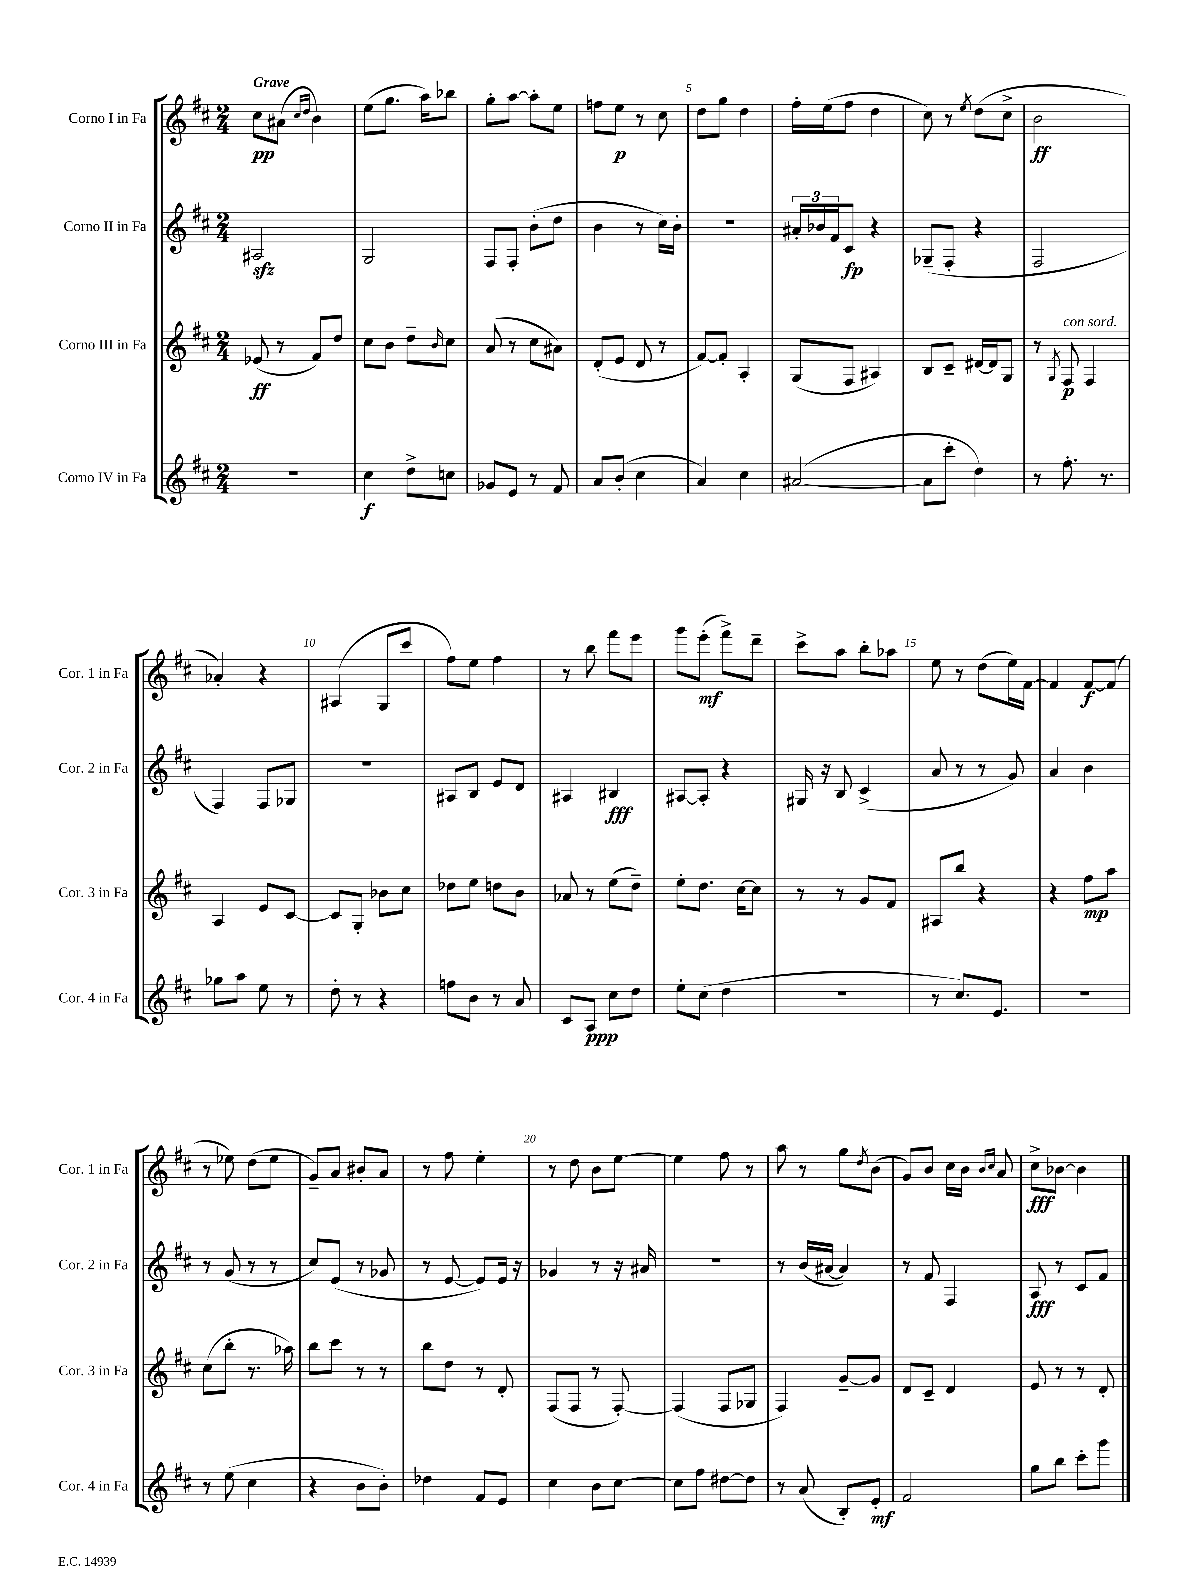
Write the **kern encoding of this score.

**kern	**dynam	**kern	**dynam	**kern	**dynam	**kern	**dynam
*part4	*part4	*part3	*part3	*part2	*part2	*part1	*part1
*staff4	*staff4	*staff3	*staff3	*staff2	*staff2	*staff1	*staff1
*I"Corno IV in Fa	*	*I"Corno III in Fa	*	*I"Corno II in Fa	*	*I"Corno I in Fa	*
*I'Cor. 4 in Fa	*	*I'Cor. 3 in Fa	*	*I'Cor. 2 in Fa	*	*I'Cor. 1 in Fa	*
*clefG2	*	*clefG2	*	*clefG2	*	*clefG2	*
*k[f#c#]	*	*k[f#c#]	*	*k[f#c#]	*	*k[f#c#]	*
*M2/4	*	*M2/4	*	*M2/4	*	*M2/4	*
=1	=1	=1	=1	=1	=1	=1	=1
!	!	!	!	!	!	!LO:TX:a:B:t=Grave	!
2r	.	(8e-X/	ff	2A#Xzz/	.	8cc#\L	pp
.	.	8r	.	.	.	(8a#X\J	.
.	.	.	.	.	.	16qqcc#/LL	.
.	.	.	.	.	.	16qqdd/JJ	.
.	.	8f#/L)	.	.	.	4b\)	.
.	.	8dd/J	.	.	.	.	.
=2	=2	=2	=2	=2	=2	=2	=2
4cc#\	f	8cc#\L	.	2G/	.	(8ee\L	.
.	.	8b\J	.	.	.	8.gg\J	.
8dd^\L	.	8dd~\L	.	.	.	.	.
.	.	.	.	.	.	16aa\KL)	.
.	.	16qqb/	.	.	.	.	.
8ccn\J	.	8cc#\J	.	.	.	8bb-X\J	.
=3	=3	=3	=3	=3	=3	=3	=3
8g-X/L	.	(8a/	.	8F#/L	.	8gg'\L	.
8e/J	.	8r	.	8F#'/J	.	[8aa\J	.
8r	.	8cc#\L	.	(8b'\L	.	8aa'\L]	.
8f#/	.	8a#X\J)	.	8dd\J	.	8ee\J	.
=4	=4	=4	=4	=4	=4	=4	=4
8a/L	.	(8d'/L	.	4b\	.	8ffn\L	.
(8b'/J	.	8e/J	.	.	.	8ee\J	p
4cc#\	.	8d/	.	8r	.	8r	.
.	.	8r	.	16cc#\LL)	.	8cc#\	.
.	.	.	.	16b'\JJ	.	.	.
=5	=5	=5	=5	=5	=5	=5	=5
4a/)	.	[8f#/L)	.	2r	.	8dd\L	.
.	.	8f#'/J]	.	.	.	8gg\J	.
4cc#\	.	4A'/	.	.	.	4dd\	.
=6	=6	=6	=6	=6	=6	=6	=6
([2a#X/	.	(8G/L	.	24a#X'/LL	.	16ff#'\LL	.
.	.	.	.	24b-X/	.	.	.
.	.	.	.	.	.	(16ee\J	.
.	.	.	.	24f#/J	.	.	.
.	.	8F#/J	.	8c#/J	fp	8ff#\J	.
.	.	4A#X/)	.	4r	.	4dd\	.
=7	=7	=7	=7	=7	=7	=7	=7
8a#\L]	.	8B/L	.	(8G-X~/L	.	8cc#\)	.
8ccc#'\J	.	8c#~/J	.	8F#'/J	.	8r	.
.	.	.	.	.	.	8qee/	.
4dd\)	.	[16d#X/LL	.	4r	.	(8dd\L	.
.	.	16d#/J]	.	.	.	.	.
.	.	8G/J	.	.	.	8cc#^\J	.
=8	=8	=8	=8	=8	=8	=8	=8
8r	.	8r	.	2F#/	.	2b\	ff
.	.	8qG/	.	.	.	.	.
!	!	!LO:TX:a:i:t=con sord.	!	!	!	!	!
8.ff#'\	.	8F#/	p	.	.	.	.
.	.	4F#/	.	.	.	.	.
8.r	.	.	.	.	.	.	.
!!LO:LB:g=z
=9	=9	=9	=9	=9	=9	=9	=9
8gg-X\L	.	4A/	.	4F#/)	.	4a-X'/)	.
8aa\J	.	.	.	.	.	.	.
8ee\	.	8e/L	.	8F#/L	.	4r	.
8r	.	[8c#/J	.	8G-X/J	.	.	.
=10	=10	=10	=10	=10	=10	=10	=10
8dd'\	.	8c#/L]	.	2r	.	(4A#X/	.
8r	.	8G'/J	.	.	.	.	.
4r	.	8b-X\L	.	.	.	8G/L	.
.	.	8cc#\J	.	.	.	8ccc#/J	.
=11	=11	=11	=11	=11	=11	=11	=11
8ffn\L	.	8dd-X\L	.	8A#X/L	.	8ff#\L)	.
8b\J	.	8ee\J	.	8B/J	.	8ee\J	.
8r	.	8ddn\L	.	8e/L	.	4ff#\	.
8a/	.	8b\J	.	8d/J	.	.	.
=12	=12	=12	=12	=12	=12	=12	=12
8c#/L	.	8a-X/	.	4A#X/	.	8r	.
8A/J	ppp	8r	.	.	.	8bb\	.
8cc#\L	.	(8ee\L	.	4B#X/	fff	8fff#\L	.
8dd\J	.	8dd~\J)	.	.	.	8eee\J	.
=13	=13	=13	=13	=13	=13	=13	=13
8ee'\L	.	8ee'\L	.	[8A#X/L	.	8ggg\L	.
(8cc#\J	.	8.dd\J	.	8A#'/J]	.	(8eee'\J	mf
4dd\	.	.	.	4r	.	8fff#^\L)	.
.	.	[16cc#\KL	.	.	.	.	.
.	.	8cc#\J]	.	.	.	8ddd~\J	.
=14	=14	=14	=14	=14	=14	=14	=14
2r	.	8r	.	16G#X/	.	8ccc#^\L	.
.	.	.	.	16r	.	.	.
.	.	8r	.	8B/	.	8aa\J	.
.	.	8g/L	.	(4c#^/	.	8bb'\L	.
.	.	8f#/J	.	.	.	8aa-X\J	.
=15	=15	=15	=15	=15	=15	=15	=15
8r	.	8A#X/L	.	8a/	.	8ee\	.
8.cc#/L)	.	8bb/J	.	8r	.	8r	.
.	.	4r	.	8r	.	(8dd\L	.
8.e/J	.	.	.	.	.	.	.
.	.	.	.	8g/)	.	16ee\L)	.
.	.	.	.	.	.	[16f#\JJ	.
=16	=16	=16	=16	=16	=16	=16	=16
2r	.	4r	.	4a/	.	4f#/]	.
.	.	8ff#\L	mp	4b\	.	[8f#/L	f
.	.	8aa\J	.	.	.	(8f#/J]	.
!!LO:LB:g=z
=17	=17	=17	=17	=17	=17	=17	=17
8r	.	(8cc#\L	.	8r	.	8r	.
(8ee\	.	8bb'\J	.	(8g/	.	8ee-X\)	.
4cc#\	.	8.r	.	8r	.	(8dd\L	.
.	.	.	.	8r	.	8ee-\J	.
.	.	16aa-X\)	.	.	.	.	.
=18	=18	=18	=18	=18	=18	=18	=18
4r	.	8bb\L	.	8cc#/L)	.	8g~/L)	.
.	.	8ccc#\J	.	(8e/J	.	8a/J	.
8b\L	.	8r	.	8r	.	8b#X'/L	.
8b'\J)	.	8r	.	8g-X/	.	8a/J	.
=19	=19	=19	=19	=19	=19	=19	=19
4dd-X\	.	8bb\L	.	8r	.	8r	.
.	.	8dd\J	.	[8e/	.	8ff#\	.
8f#/L	.	8r	.	8e/L])	.	4ee'\	.
8e/J	.	8d'/	.	16e/Jk	.	.	.
.	.	.	.	16r	.	.	.
=20	=20	=20	=20	=20	=20	=20	=20
4cc#\	.	(8F#/L	.	4g-X/	.	8r	.
.	.	8F#/J	.	.	.	8dd\	.
8b\L	.	8r	.	8r	.	8b\L	.
[8cc#\J	.	[8F#'/)	.	16r	.	[8ee\J	.
.	.	.	.	16a#X/	.	.	.
=21	=21	=21	=21	=21	=21	=21	=21
8cc#\L]	.	(4F#/]	.	2r	.	4ee\]	.
8ff#\J	.	.	.	.	.	.	.
[8dd#X\L	.	8F#/L	.	.	.	8ff#\	.
8dd#\J]	.	8G-X/J	.	.	.	8r	.
=22	=22	=22	=22	=22	=22	=22	=22
8r	.	4F#/)	.	8r	.	8aa\	.
(8a/	.	.	.	(16b/LL	.	8r	.
.	.	.	.	[16a#X/JJ	.	.	.
8B'/L)	.	[8g~/L	.	4a#/])	.	8gg\L	.
.	.	.	.	.	.	8qdd/	.
8e'/J	mf	8g/J]	.	.	.	(8b\J	.
=23	=23	=23	=23	=23	=23	=23	=23
2f#/	.	8d/L	.	8r	.	8g/L)	.
.	.	8c#~/J	.	8f#/	.	8b/J	.
.	.	4d/	.	4F#/	.	16cc#\LL	.
.	.	.	.	.	.	16b\JJ	.
.	.	.	.	.	.	16qqb/LL	.
.	.	.	.	.	.	16qqcc#/JJ	.
.	.	.	.	.	.	8a/	.
=24	=24	=24	=24	=24	=24	=24	=24
8gg\L	.	8e/	.	8A/	fff	8cc#^\L	fff
8bb\J	.	8r	.	8r	.	[8b-X\J	.
8ccc#'\L	.	8r	.	8c#/L	.	4b-\]	.
8ggg\J	.	8d'/	.	8f#/J	.	.	.
==	==	==	==	==	==	==	==
*-	*-	*-	*-	*-	*-	*-	*-
